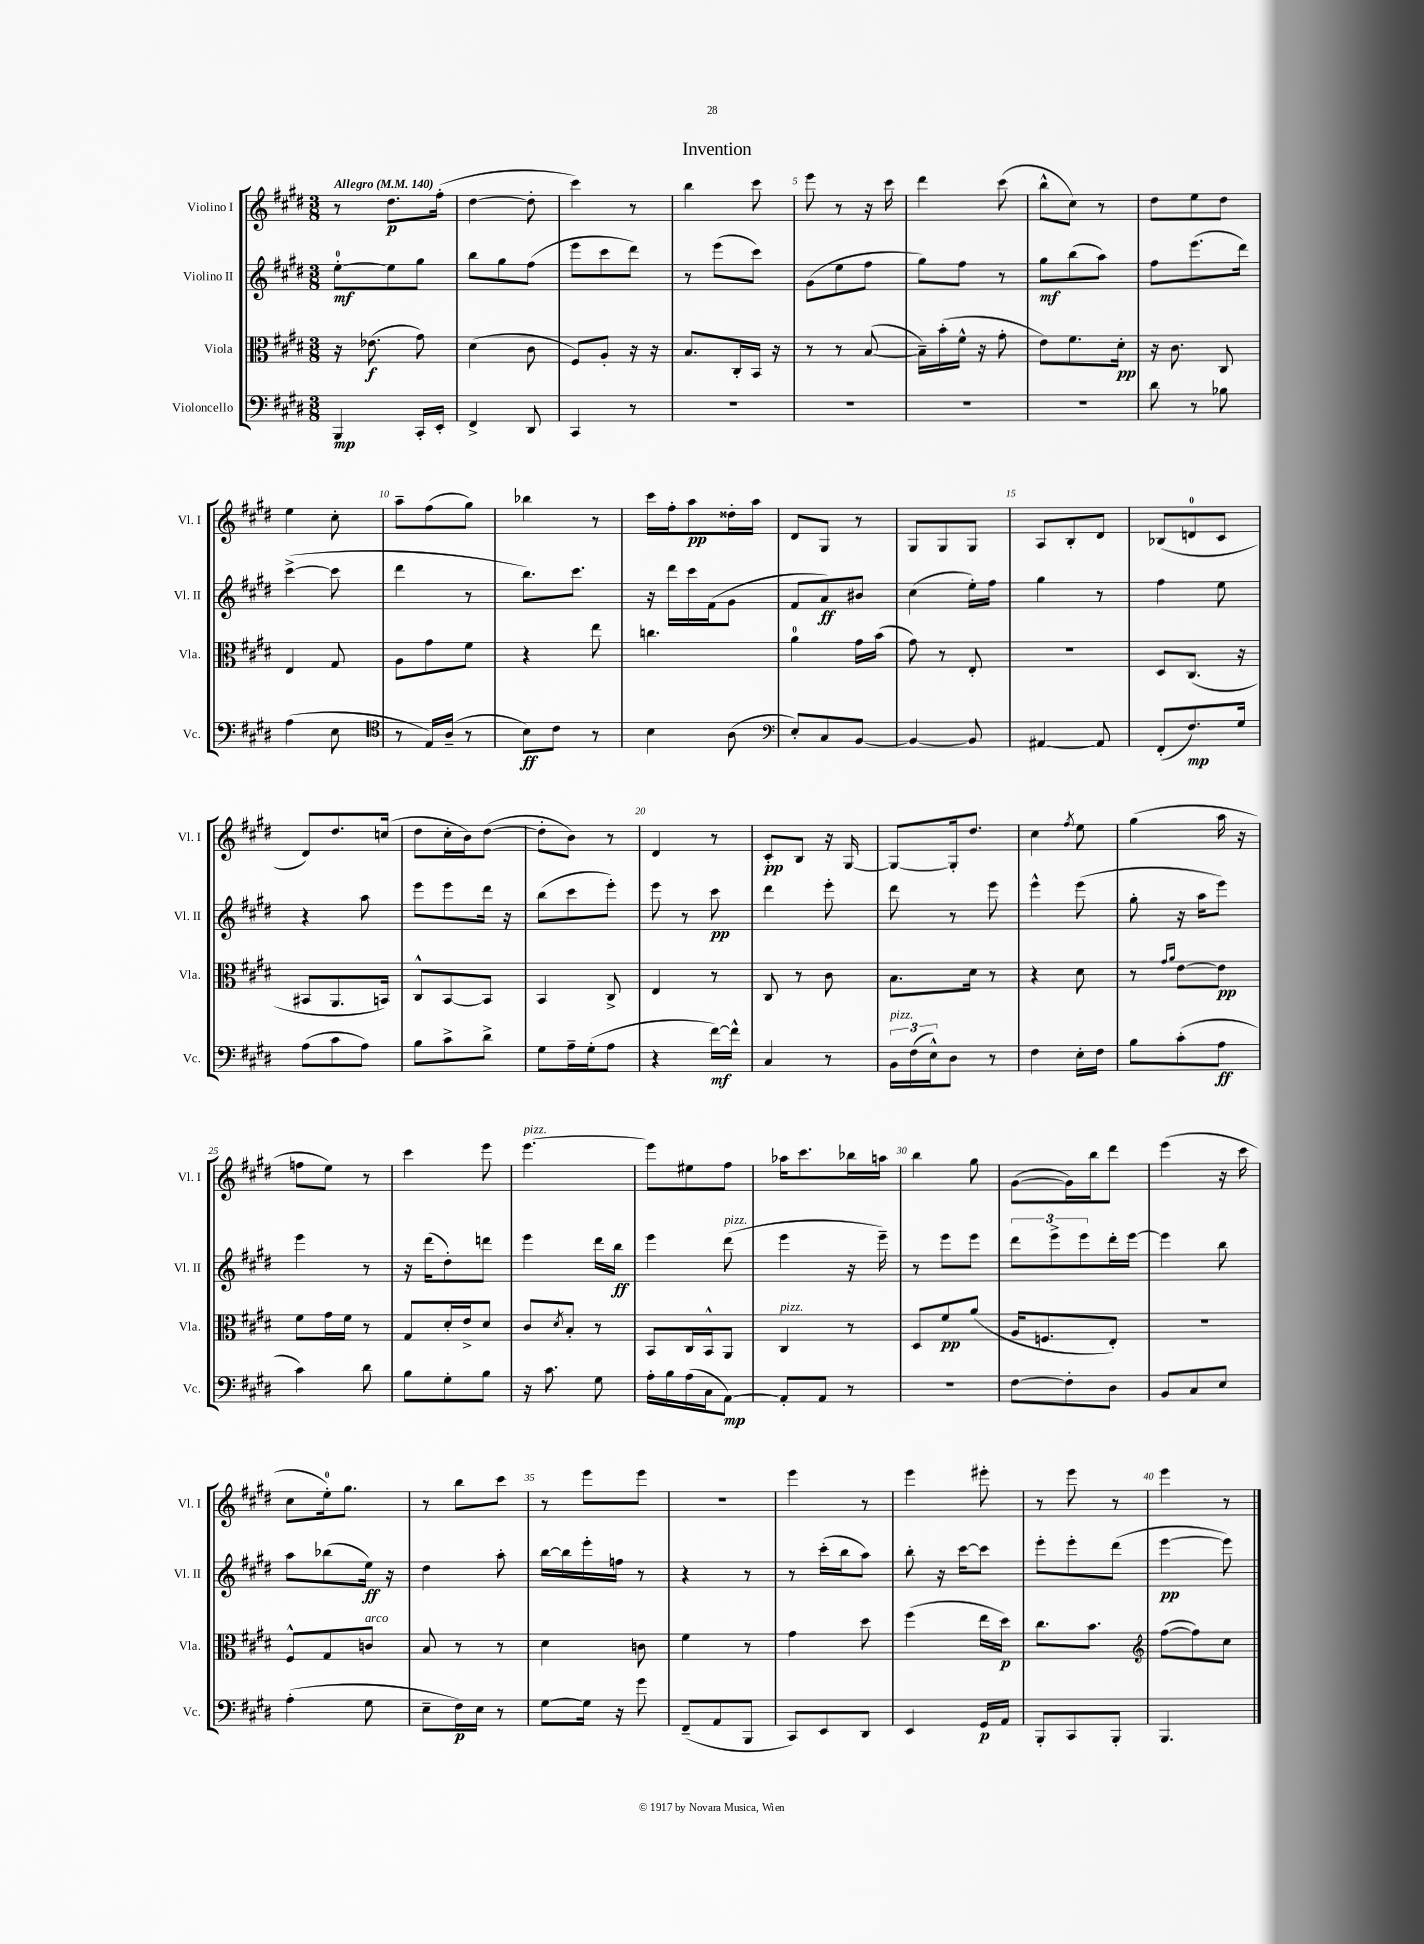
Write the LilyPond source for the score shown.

\header { title = "Invention" }
<<
\new StaffGroup <<
\new Staff = "s0" \with { instrumentName = "Violino I" shortInstrumentName = "Vl. I" } {
    \clef treble \key e \major \numericTimeSignature \time 3/8 \tempo "Allegro" 4 = 140
    r8 dis''8.\p fis''16-.( |
    dis''4~ dis''8-. |
    cis'''4) r8 |
    b''4 cis'''8 |
    e'''8 r8 r16 cis'''16 |
    dis'''4 cis'''8( |
    b''8-^ cis''8) r8 |
    dis''8 e''8 dis''8 |
    e''4 cis''8-. |
    a''8-- fis''8( gis''8) |
    bes''4 r8 |
    cis'''16 fis''16-. a''8\pp disis''16-. a''16 |
    dis'8 gis8 r8 |
    gis8 gis8 gis8 |
    a8 b8-. dis'8 |
    bes8( d'8-0 cis'8 |
    dis'8) dis''8. c''16( |
    dis''8 cis''16-. b'16) dis''8~( |
    dis''8-. b'8) r8 |
    dis'4 r8 |
    cis'8-.\pp b8 r16 gis16~ |
    gis8~ gis16-. dis''8. |
    cis''4 \acciaccatura { fis''8 } e''8 |
    gis''4( a''16 r16 |
    f''8 e''8) r8 |
    cis'''4 e'''8 |
    e'''4.~^\markup { \italic "pizz." } |
    e'''8 eis''8 fis''8 |
    aes''16 cis'''8. bes''16 a''16 |
    b''4 gis''8 |
    gis'8~( gis'16) b''16 dis'''8 |
    e'''4( r16 cis'''16 |
    cis''8 e''16-0-.) gis''8. |
    r8 b''8 cis'''8 |
    r8 e'''8 e'''8 |
    R4. |
    e'''4 r8 |
    e'''4 eis'''8-. |
    r8 e'''8 r8 |
    e'''4 r8 \bar "|." |
}
\new Staff = "s1" \with { instrumentName = "Violino II" shortInstrumentName = "Vl. II" } {
    \clef treble \key e \major \numericTimeSignature \time 3/8
    e''8-0~-.\mf e''8 gis''8 |
    b''8 gis''8 fis''8( |
    e'''8 cis'''8 dis'''8) |
    r8 e'''8( cis'''8) |
    gis'8( e''8 fis''8 |
    gis''8) fis''8 r8 |
    gis''8\mf b''8( a''8) |
    fis''8 e'''8.( dis'''16) |
    cis'''4~->( cis'''8 |
    dis'''4 r8 |
    b''8.) cis'''8. |
    r16 dis'''16 cis'''16 fis'16( gis'8 |
    fis'8 a'8\ff) bis'8 |
    cis''4( e''16-.) fis''16 |
    gis''4 r8 |
    fis''4 e''8 |
    r4 a''8 |
    e'''8 e'''8 dis'''16 r16 |
    b''8( cis'''8 e'''8-.) |
    e'''8 r8 cis'''8\pp |
    dis'''4 e'''8-. |
    dis'''8 r8 e'''8 |
    e'''4-^ e'''8( |
    gis''8-. r16 a''16 e'''8) |
    e'''4 r8 |
    r16 dis'''16( dis''8-.) d'''8 |
    e'''4 dis'''16 b''16\ff |
    e'''4 dis'''8^\markup { \italic "pizz." }( |
    e'''4 r16 e'''16--) |
    r8 e'''8 e'''8 |
    \tuplet 3/2 { dis'''8 e'''8-> e'''8 } dis'''16-. e'''16~ |
    e'''4 b''8 |
    a''8 bes''8( e''16\ff) r16 |
    dis''4 a''8-. |
    b''16~ b''16 e'''16-. f''16 r8 |
    r4 r8 |
    r8 cis'''16-.( b''16 a''8) |
    b''8-. r16 cis'''16~ cis'''8 |
    e'''8-. e'''8-. dis'''8( |
    e'''4~\pp e'''8) \bar "|." |
}
\new Staff = "s2" \with { instrumentName = "Viola" shortInstrumentName = "Vla." } {
    \clef alto \key e \major \numericTimeSignature \time 3/8
    r16 ees'8.\f( gis'8) |
    dis'4( cis'8 |
    fis8) a8-. r16 r16 |
    b8. cis16-. b,16 r16 |
    r8 r8 b8~( |
    b16--) b'16-.( fis'16-^ r16 gis'8-. |
    e'8) fis'8. dis'16-.\pp |
    r16 cis'8. cis8 |
    e4 gis8 |
    a8 gis'8 fis'8 |
    r4 e''8 |
    c''4. |
    a'4-0 gis'16 b'16( |
    gis'8) r8 e8-. |
    R4. |
    dis8 cis8.( r16 |
    bis,8 a,8. b,16) |
    cis8-^ b,8~ b,8 |
    b,4 cis8-> |
    e4 r8 |
    cis8 r8 cis'8 |
    b8. dis'16 r8 |
    r4 dis'8 |
    r8 \grace { gis'16 a'16 } e'8~ e'8\pp |
    fis'8 gis'16 fis'16 r8 |
    gis8 dis'16-. e'16-> dis'8 |
    cis'8 \acciaccatura { dis'8 } b8-. r8 |
    b,8 cis16 b,16-^ a,8 |
    cis4^\markup { \italic "pizz." } r8 |
    dis8 fis'8\pp a'8( |
    a16 f8. e8-.) |
    R4. |
    fis8-^ gis8 c'8^\markup { \italic "arco" } |
    b8 r8 r8 |
    dis'4 c'8 |
    fis'4 r8 |
    gis'4 dis''8 |
    fis''4( e''16 dis''16\p) |
    cis''8. b'8. |
    \clef treble fis''8~( fis''8) cis''8 \bar "|." |
}
\new Staff = "s3" \with { instrumentName = "Violoncello" shortInstrumentName = "Vc." } {
    \clef bass \key e \major \numericTimeSignature \time 3/8
    b,,4\mp cis,16-. e,16-. |
    fis,4-> dis,8 |
    cis,4 r8 |
    R4. |
    R4. |
    R4. |
    R4. |
    dis'8 r8 bes8 |
    a4( e8 |
    \clef tenor r8 e16) a16--( r8 |
    b8\ff) cis'8 r8 |
    b4 a8( |
    \clef bass e8-.) cis8 b,8~ |
    b,4~ b,8 |
    ais,4~ ais,8 |
    fis,8-.( fis8.\mp) gis16 |
    a8( cis'8 a8) |
    b8 cis'8-> dis'8-> |
    gis8 a16-- gis16-.( a8 |
    r4 fis'16~\mf) fis'16-^ |
    cis4 r8 |
    \tuplet 3/2 { b,16^\markup { \italic "pizz." } fis16( e16-^) } dis8 r8 |
    fis4 e16-. fis16 |
    b8 cis'8-.( a8\ff |
    cis'4) dis'8 |
    b8 gis8-. b8 |
    r16 cis'8. gis8 |
    a16-. b16 a16( cis16 a,8~\mp) |
    a,8-. a,8 r8 |
    R4. |
    fis8~ fis8-. dis8 |
    b,8 cis8 e8 |
    a4-.( gis8 |
    e8-- fis16\p) e16 r8 |
    gis8~ gis16 r16 gis'8 |
    fis,8--( a,8 b,,8 |
    cis,8) e,8 dis,8 |
    e,4 gis,16\p a,16 |
    b,,8-. cis,8 b,,8-. |
    b,,4. \bar "|." |
}
>>
>>
\layout { \context { \Score \override BarNumber.break-visibility = ##(#f #t #t) barNumberVisibility = #(every-nth-bar-number-visible 5) } }
